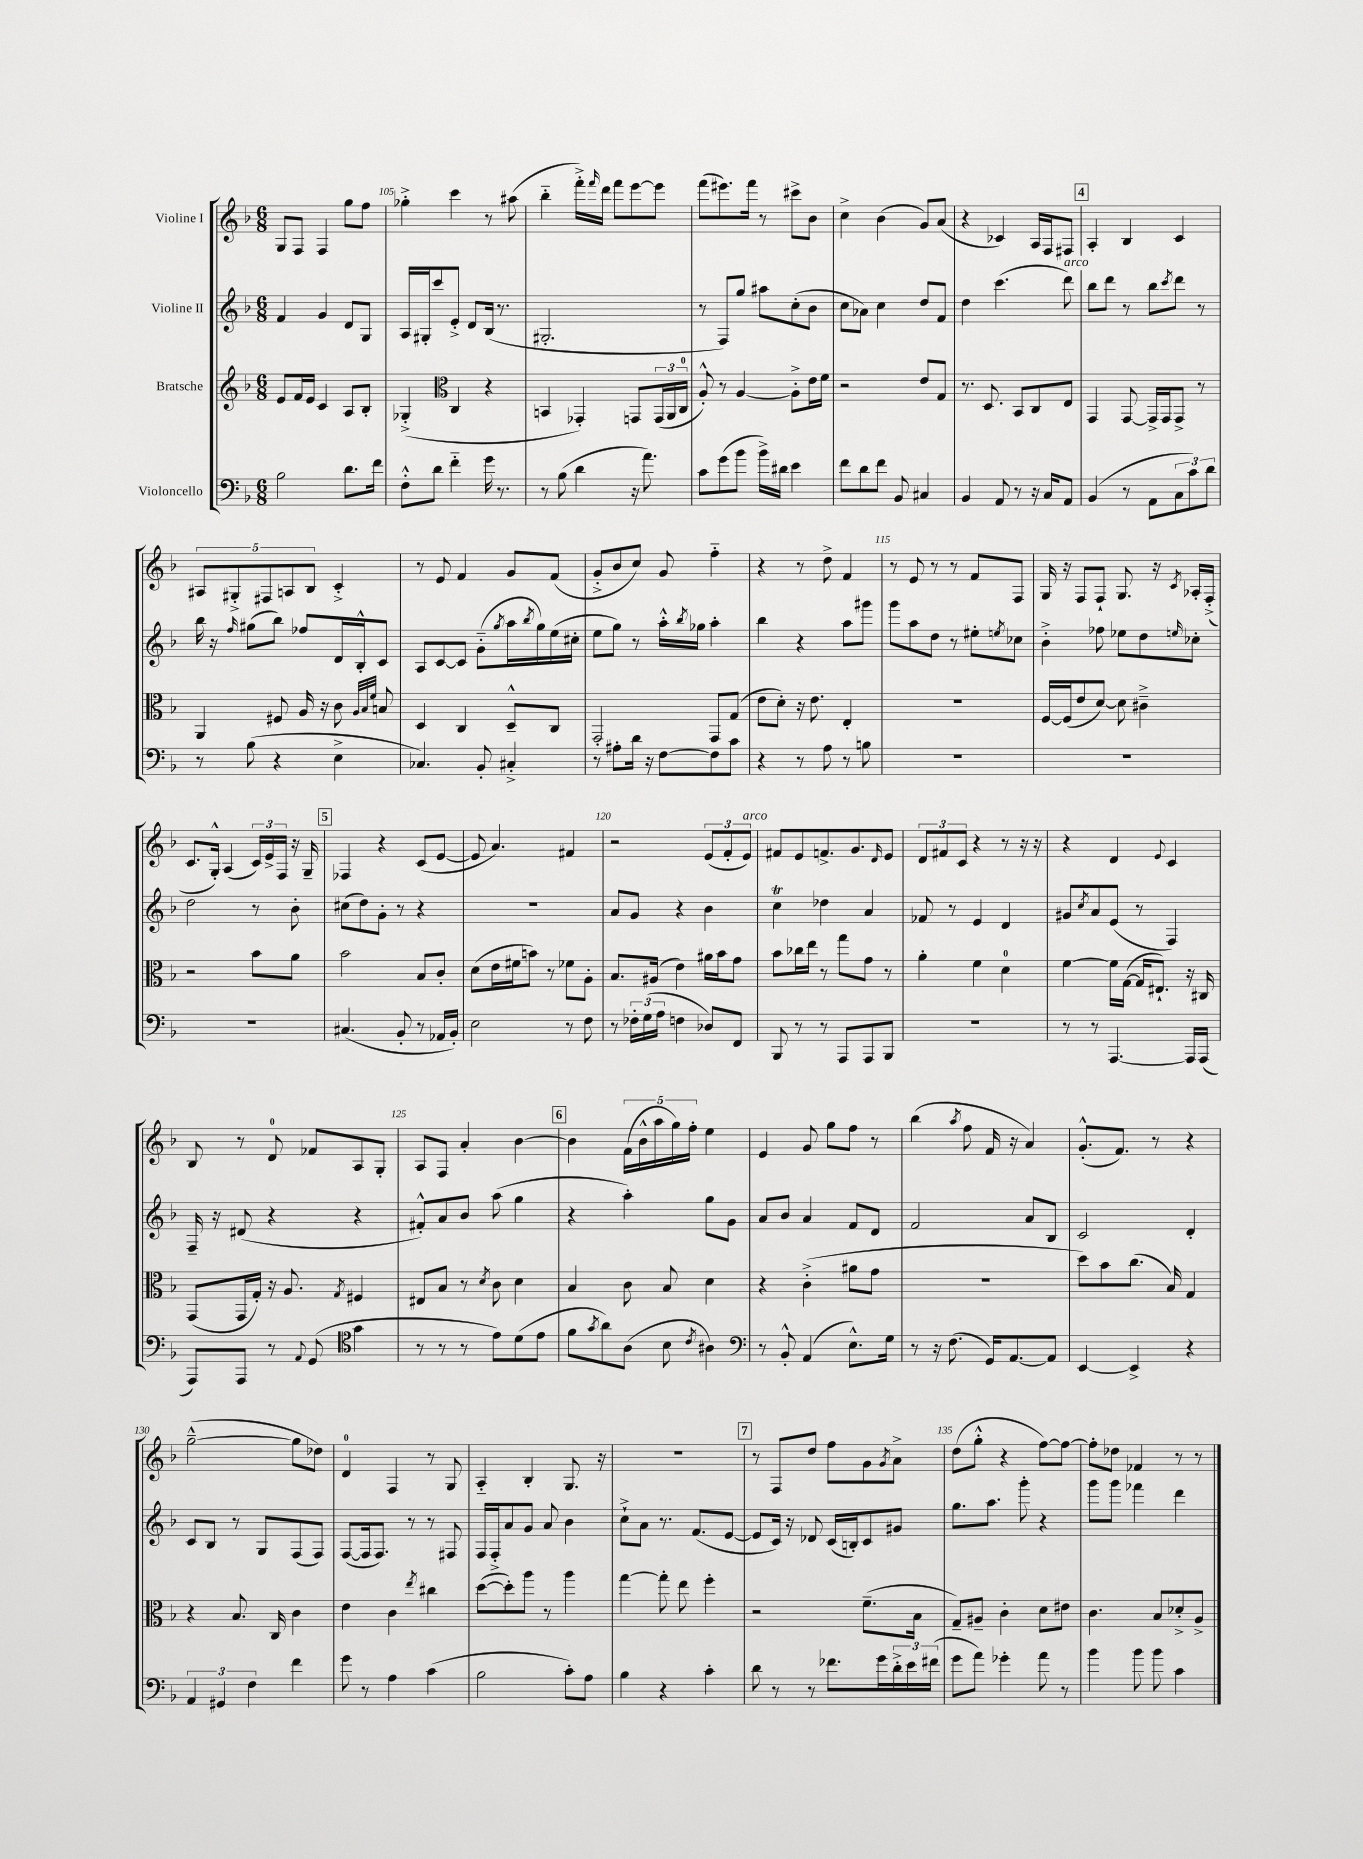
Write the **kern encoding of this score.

**kern	**kern	**kern	**kern
*staff4	*staff3	*staff2	*staff1
*clefF4	*clefG2	*clefG2	*clefG2
*k[b-]	*k[b-]	*k[b-]	*k[b-]
*M6/8	*M6/8	*M6/8	*M6/8
2B-	8e	4f	8G
.	16f	.	8F
.	16e	.	.
.	4c	4g	4F
8.d	8A	8d	8gg
.	8B-'	8G	8ff
16f	.	.	.
=	=	=	=
8F'^^	(4G-'^	16A	4gg-'^
.	.	16G#'	.
8d	.	8ccc	.
*	*clefC3	*	*
4f'~	4C	8e'^	4ccc
.	.	8d	.
16g	4r	(16B-	8r
8.r	.	8.r	.
.	.	.	(8aa#
=	=	=	=
8r	4BB	2.G#'	4bb-'~
(8B-	.	.	.
4d	4GG-')	.	16fff'^)
.	.	.	16qqfff
.	.	.	16ddd
.	.	.	8fff
16r	8GG	.	[8eee
8.a)	.	.	.
.	(24GG	.	8eee]
.	24AA	.	.
.	24C	.	.
=	=	=	=
8c	8A'^^)	8r	(8fff
(8g	8r	8F)	8.eee#)
8b-	[4A	8gg	.
.	.	.	16fff
16b-^)	.	8aa#	8r
16d#	.	.	.
4e	8A'^]	(8cc'	8ccc#^
.	16e	8b-	8b-
.	16f	.	.
=	=	=	=
8f	2r	8cc	4cc^
8d	.	8a-)	.
8f	.	4cc	(4b-
8BB-	.	.	.
4C#	8e	8dd	8g)
.	8G	8f	(8a
=	=	=	=
4BB-	8.r	4dd	4r
.	8.D	.	.
8AA	.	(4.ccc	4c-)
8r	8BB-	.	.
16r	8C	.	16A
16C	.	.	16F
8AA	8E	8ddd)	8F#
=	=	=	=
(4BB-	4GG	8bb-	4A'
.	.	8ddd	.
8r	[8GG	8r	4B-
8AA	16GG^]	8bb-	.
.	16GG	.	.
.	.	8qccc	.
12C	8GG^	8ddd	4c
12c)	.	.	.
.	8r	8r	.
12d	.	.	.
=	=	=	=
8r	4AA	16bb-	10A#
.	.	16r	.
.	.	.	10G#'^
.	.	16qqff	.
(8B-	.	(8gg#	.
.	.	.	10F#
4r	8F#	8bb-)	.
.	.	.	10A
.	16A	8ff-	.
.	.	.	10B-
.	16r	.	.
4E^	8c	16d	4c'^
.	.	16B-'^^	.
.	32qqA	.	.
.	32qqB-	.	.
.	32qqf	.	.
.	8B	8c	.
=	=	=	=
4.C-)	4D	8A	8r
.	.	[8c	8e
.	4C	8c]	4f
8BB-'	.	(8g'~	.
.	.	8qgg	.
4C#'^	8D~^^	16aa	8g
.	.	8qbb-	.
.	.	16gg)	.
.	8C	(16ee	(8f
.	.	16cc#'	.
=	=	=	=
8r	2GG'	8ee	8g'^
8A#'	.	8gg)	8b-
16d	.	8r	8cc)
16r	.	.	.
[8F	.	16aa'^^	8g
.	.	8qbb-	.
.	.	16gg-	.
8F]	8GG	4aa'	4ff'~
8c	(8G	.	.
=	=	=	=
4r	8e	4bb-	4r
.	8d')	.	.
8r	16r	4r	8r
.	8.e	.	.
8A	.	.	8dd^
8r	4E'	8aa	4f
8B	.	8ggg#	.
=	=	=	=
2.r	2.r	8ggg	8r
.	.	8aa	8e
.	.	8dd	8r
.	.	8r	8r
.	.	8ee#'	8f
.	.	8qee	.
.	.	8cc-	8F
=	=	=	=
2.r	[16F	4b-'^	16G
.	(16F]	.	16r
.	8e	.	8F
.	[8d)	8ff-	8F`
.	8d]	8ee-	8.G
.	4c#~^	8dd	.
.	.	.	16r
.	.	16qqee	8qc
.	.	8cc-'	16A-'
.	.	.	(16F'^
=	=	=	=
2.r	2r	2dd	8.c
.	.	.	16G'^^)
.	.	.	(4A
.	8b-	8r	24c)
.	.	.	24e^
.	.	.	24F
.	8a	8b-'	16r
.	.	.	16G~
=	=	=	=
(4.C#	2b-	(8cc#	4F-
.	.	8dd)	.
.	.	8g'	4r
8BB-'	.	8r	.
8r	8B-	4r	(8c
16AA-	8c'	.	[8e
16BB-')	.	.	.
=	=	=	=
2E	(8d	2.r	8e]
.	16e	.	4.a)
.	16f#	.	.
.	8b)	.	.
.	8r	.	.
8r	8f-	.	4f#
8F	8A'	.	.
=	=	=	=
8r	8.B-	8a	2r
24F-'	.	8g	.
(24G	.	.	.
.	(16A#	.	.
24A	.	.	.
4F	4e)	4r	.
8D-)	16a#	4b-	(12e
.	16b-	.	.
.	.	.	12f'
8FF	8g	.	.
.	.	.	12e)
=	=	=	=
8BBB-	8b-	4cc	8f#
8r	16cc-	.	8e
.	16ee	.	.
8r	8r	4dd-	8.f^
8AAA	8gg	.	.
.	.	.	8.g
8AAA	8g	4a	.
.	.	.	16qqd
8BBB-	8r	.	8e
=	=	=	=
2.r	4a'	8f-	12d
.	.	.	12f#
.	.	8r	.
.	.	.	12c
.	4f	4e	4r
.	4d	4d	8r
.	.	.	16r
.	.	.	16r
=	=	=	=
8r	[4f	8g#	4r
.	.	8qcc	.
8r	.	8a	.
[4.AAA	16f]	(8e	4d
.	([16G	.	.
.	16G]	8r	.
.	8.E#`)	.	.
.	.	.	8qqe
.	.	4F)	4c
16AAA]	16r	.	.
(16AAA	16C#	.	.
=	=	=	=
8AAA)	(8GG	16F~	8B-
.	.	16r	.
8AAA	16GG	(8d#	8r
.	16G')	.	.
8r	16r	4r	8d
.	8.A	.	.
8qqAA	.	.	.
(8GG	.	.	8f-
*clefC4	*	*	*
.	8qG	.	.
4g	4F#	4r	8A
.	.	.	8G'
=	=	=	=
8r	8E#	8f#'^^)	8A
8r	8B-	8a	8F
8r	8r	8b-	4a'
.	8qd	.	.
8e)	8c	(8aa	.
(8d	4d	4gg	[4b-
8e	.	.	.
=	=	=	=
8f	4B-	4r	4b-]
8qg	.	.	.
8a)	.	.	.
(8A	8c	4aa')	(20f
.	.	.	20b-^^
.	.	.	20aa
8B-	8B-	.	.
.	.	.	20gg)
.	.	.	20ff'
8qc	.	.	.
4A#)	4d	8gg	4ee
.	.	8g	.
=	=	=	=
*clefF4	*	*	*
8r	4r	8a	4e
8BB-'^^	.	8b-	.
(4AA	(4c'^	4a	8g
.	.	.	8gg
8.E^^)	8a#	8f	8ff
.	8g	8d	8r
16G	.	.	.
=	=	=	=
8r	2.r	2f	(4bb-
16r	.	.	.
(8.F	.	.	.
.	.	.	8qaa
.	.	.	8ff
16GG)	.	.	16f
[8.AA	.	.	16r
.	.	8a	4a)
8AA]	.	8B-	.
=	=	=	=
[4EE	8dd)	2c	(8.g'^^
.	8b-	.	.
.	.	.	8.f)
4EE^]	(8.cc	.	.
.	.	.	8r
.	16B-)	.	.
4r	4G	4d'	4r
=	=	=	=
6AA	4r	8c	([2gg~^^
.	.	8B-	.
6GG#	.	.	.
.	8.B-	8r	.
6F	.	.	.
.	.	8G	.
.	16C	.	.
4f	4c	(8F	8gg]
.	.	8F)	8dd-)
=	=	=	=
8g	4e	([8F	4d
8r	.	16F]	.
.	.	8.F)	.
4A	4c	.	4F
.	.	8r	.
.	8qee	.	.
(4c	4cc#	8r	8r
.	.	8F#	8G
=	=	=	=
2B-	([8dd	16F	4A'~
.	.	16F'^	.
.	8dd'])	8a	.
.	8aa	8g	4B-'
.	8r	8a	.
8c')	4aa	4b-	8.G
8A	.	.	.
.	.	.	16r
=	=	=	=
4B-	[4gg	8cc`^	2.r
.	.	8a	.
4r	8gg']	8.r	.
.	8ee	.	.
.	.	(8.f	.
4c'	4ff'	.	.
.	.	[8e	.
=	=	=	=
8d	2r	8e]	8r
8r	.	16c)	8F
.	.	16r	.
8r	.	8d-	8dd
8.f-	.	(16c	8ff
.	.	16B')	.
.	(8.f~	8c	8g
16g	.	.	.
.	.	.	8qg
24d'^	.	8g#	8a^
24e	.	.	.
.	16B-	.	.
(24f#	.	.	.
=	=	=	=
8g	8G~)	8.gg	(8dd
8a)	8A#~	.	8gg'^^
.	.	8.aa	.
4g-'	4c'	.	4r
.	.	8ggg'	.
8a	8d	4r	[8ff)
8r	8e#	.	8ff_
=	=	=	=
4b-	4.c	8ggg	8ff']
.	.	8ggg	8dd-
8b-	.	4fff-	4f-
8b-	8B-	.	.
4c	8d-'^	4ddd	8r
.	8A^	.	8r
==	==	==	==
*-	*-	*-	*-
